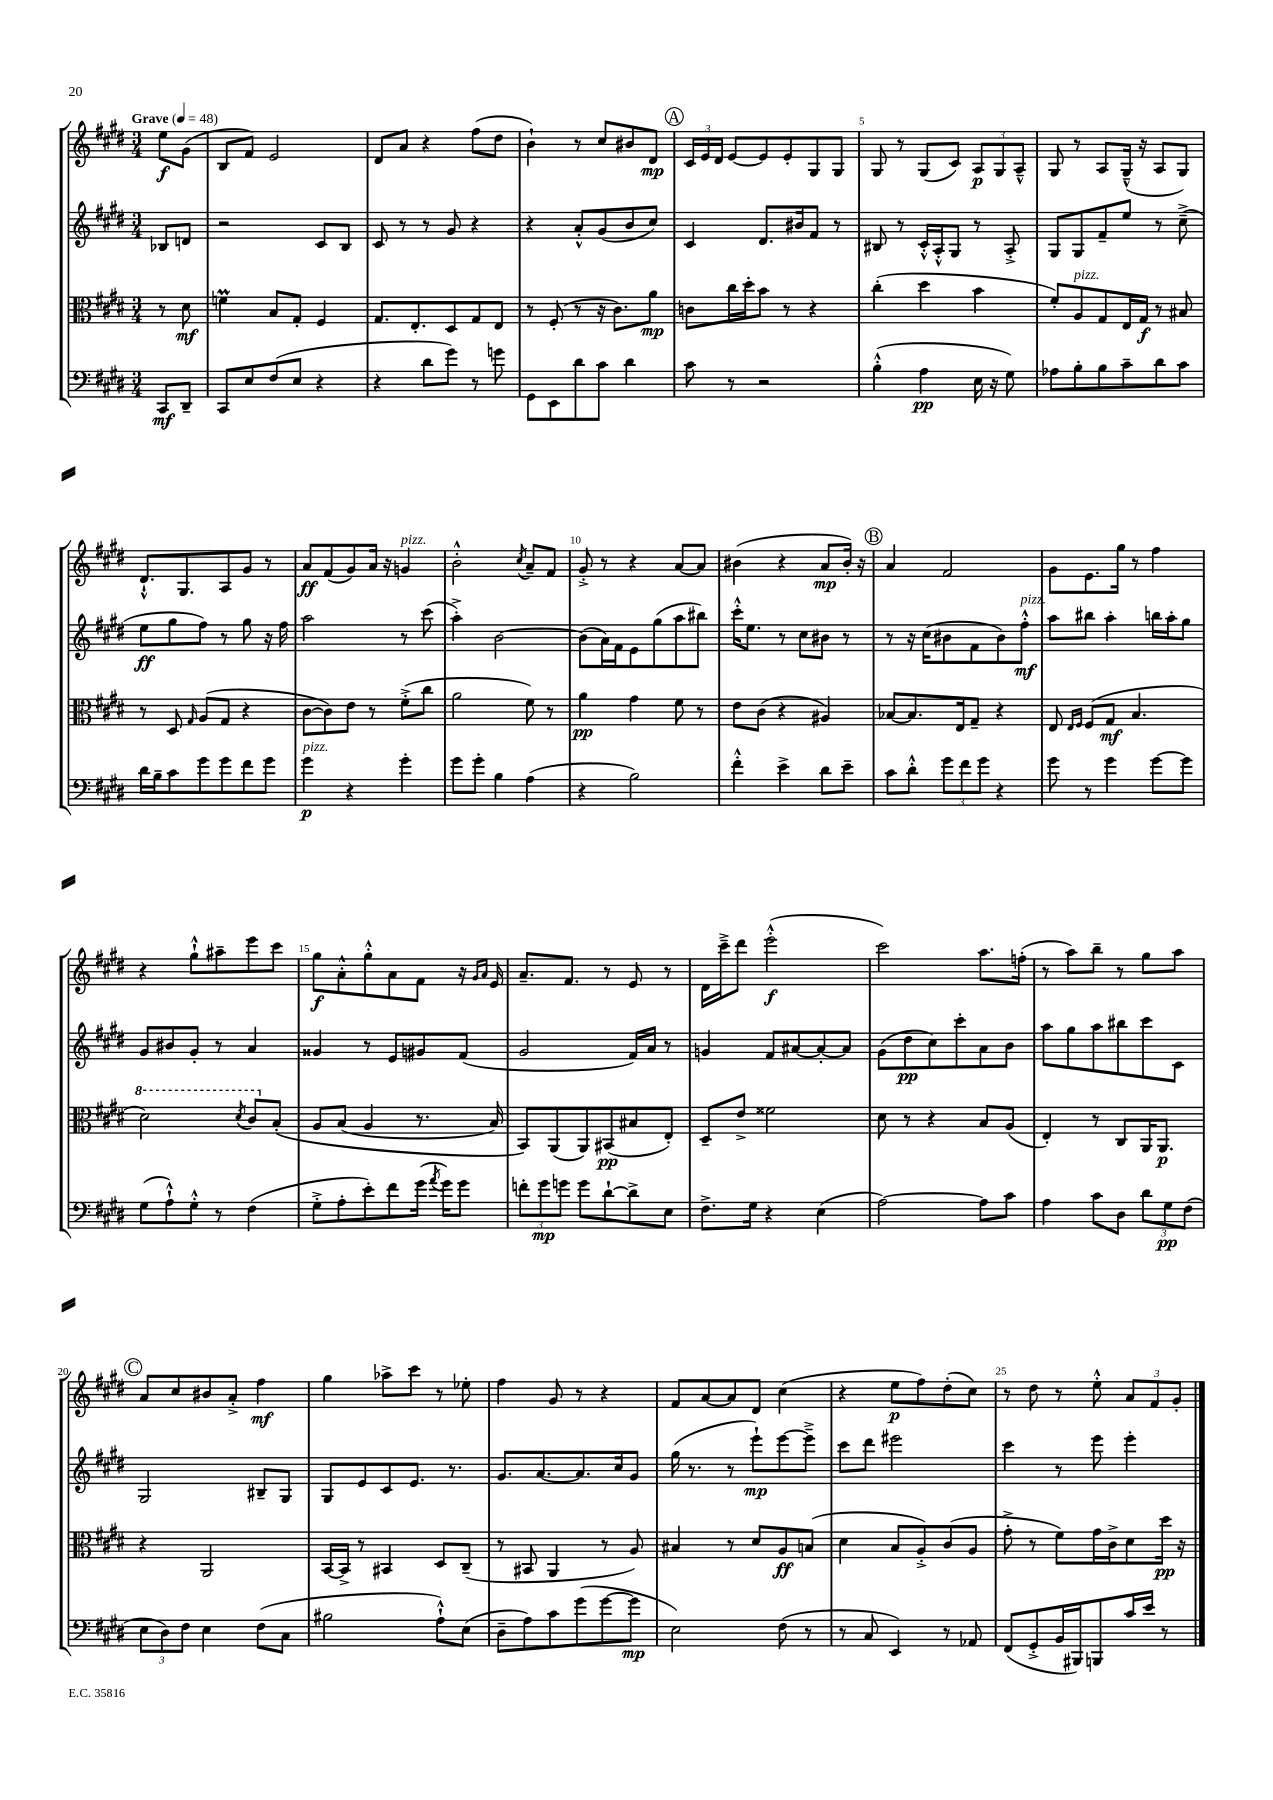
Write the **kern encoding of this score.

**kern	**dynam	**kern	**dynam	**kern	**dynam	**kern	**dynam
*part4	*part4	*part3	*part3	*part2	*part2	*part1	*part1
*staff4	*staff4	*staff3	*staff3	*staff2	*staff2	*staff1	*staff1
*clefF4	*	*clefC3	*	*clefG2	*	*clefG2	*
*k[f#c#g#d#]	*	*k[f#c#g#d#]	*	*k[f#c#g#d#]	*	*k[f#c#g#d#]	*
*M3/4	*	*M3/4	*	*M3/4	*	*M3/4	*
*MM48	*	*MM48	*	*MM48	*	*MM48	*
=	=	=	=	=	=	=	=
!	!	!	!	!	!	!LO:TX:a:B:t=Grave	!
8CC#/L	mf	8r	.	8B-X/L	.	8ee\L	f
8DD#~/J	.	8d#\	mf	8dn/J	.	(8g#\J	.
=1	=1	=1	=1	=1	=1	=1	=1
8CC#/L	.	4fnM\	.	2r	.	8B/L	.
8E/	.	.	.	.	.	8f#/J)	.
(8F#/	.	8B/L	.	.	.	2e/	.
8E/J	.	8G#'/J	.	.	.	.	.
4r	.	4F#/	.	8c#/L	.	.	.
.	.	.	.	8B/J	.	.	.
=2	=2	=2	=2	=2	=2	=2	=2
4r	.	8.G#/L	.	8c#/	.	8d#/L	.
.	.	.	.	8r	.	8a/J	.
.	.	8.E'/	.	.	.	.	.
8d#\L	.	.	.	8r	.	4r	.
8g#\J)	.	8D#/	.	8g#/	.	.	.
8r	.	8G#/	.	4r	.	(8ff#\L	.
8gn\	.	8E/J	.	.	.	8dd#\J	.
=3	=3	=3	=3	=3	=3	=3	=3
8GG#\L	.	8r	.	4r	.	4b`\)	.
8EE\	.	(8F#'/	.	.	.	.	.
8d#\	.	8r	.	8a'^^/L	.	8r	.
8c#\J	.	16r	.	(8g#/	.	8cc#/L	.
.	.	8.c#\L)	.	.	.	.	.
4d#\	.	.	.	8b/	.	8b#X/	.
.	.	8a\J	mp	8cc#/J)	.	8d#/J	mp
!!LO:REH:place=s1:t=A
=4	=4	=4	=4	=4	=4	=4	=4
8c#\	.	8cn\L	.	4c#/	.	24c#/LL	.
.	.	.	.	.	.	24e/	.
.	.	.	.	.	.	24d#/JJ	.
8r	.	16cc#\L	.	.	.	[8e/L	.
.	.	16dd#'\J	.	.	.	.	.
2r	.	8b\J	.	8.d#/L	.	8e/]	.
.	.	8r	.	.	.	8e'/	.
.	.	.	.	16b#X/k	.	.	.
.	.	4r	.	8f#/J	.	8G#/	.
.	.	.	.	8r	.	8G#/J	.
=5	=5	=5	=5	=5	=5	=5	=5
(4B'^^\	.	(4cc#'\	.	8B#X/	.	8G#/	.
.	.	.	.	8r	.	8r	.
4A\	pp	4dd#\	.	16c#'^^/LL	.	(8G#/L	.
.	.	.	.	16A'^^/J	.	.	.
.	.	.	.	8G#/J	.	8c#/J)	.
16E\	.	4b\	.	8r	.	12A/L	p
16r	.	.	.	.	.	.	.
.	.	.	.	.	.	12G#/	.
8G#\)	.	.	.	8A'^/	.	.	.
.	.	.	.	.	.	12A~^^/J	.
=6	=6	=6	=6	=6	=6	=6	=6
8A-X\L	.	8f#'/L)	.	8G#/L	.	8G#/	.
!	!	!LO:TX:a:i:t=pizz.	!	!	!	!	!
8B'\	.	8A/	.	8G#/	.	8r	.
8B\	.	8G#/	.	8f#~/	.	8A/L	.
8c#~\	.	16E/L	.	8ee/J	.	(16G#~^^/Jk	.
.	.	16G#/JJ	f	.	.	16r	.
8d#\	.	8r	.	8r	.	8A/L	.
8c#\J	.	8B#X/	.	(8cc#~^\	.	8G#/J)	.
!!LO:LB:g=z
=7	=7	=7	=7	=7	=7	=7	=7
16d#\LL	.	8r	.	8ee\L	ff	8.d#`^^/L	.
16B~\J	.	.	.	.	.	.	.
8c#\	.	8D#/	.	8gg#\	.	.	.
.	.	.	.	.	.	8.G#/	.
.	.	16qqG#/	.	.	.	.	.
8g#\	.	(8A/L	.	8ff#\J)	.	.	.
8g#\	.	8G#/J	.	8r	.	8A/	.
8f#\	.	4r	.	8gg#\	.	8g#/J	.
8g#\J	.	.	.	16r	.	8r	.
.	.	.	.	16ff#\	.	.	.
=8	=8	=8	=8	=8	=8	=8	=8
!LO:TX:a:i:t=pizz.	!	!	!	!	!	!	!
4g#\	p	[8c#\L	.	2aa\	.	8a/L	ff
.	.	8c#\])	.	.	.	(8f#/	.
4r	.	8e\J	.	.	.	8g#/)	.
.	.	8r	.	.	.	16a/Jk	.
.	.	.	.	.	.	16r	.
!	!	!	!	!	!	!LO:TX:a:i:t=pizz.	!
4g#'\	.	(8f#'^\L	.	8r	.	4gn/	.
.	.	8cc#\J	.	(8ccc#\	.	.	.
=9	=9	=9	=9	=9	=9	=9	=9
8g#\L	.	2a\	.	4aa'^\)	.	2b'^^\	.
8g#'\J	.	.	.	.	.	.	.
4B\	.	.	.	[2b\	.	.	.
.	.	.	.	.	.	8qcc#/	.
(4A\	.	8f#\)	.	.	.	8a~/L	.
.	.	8r	.	.	.	8f#/J	.
=10	=10	=10	=10	=10	=10	=10	=10
4r	.	4a\	pp	(8b\L]	.	8g#'^/	.
.	.	.	.	16a\L)	.	8r	.
.	.	.	.	16f#\J	.	.	.
2B\)	.	4g#\	.	8e\	.	4r	.
.	.	.	.	(8gg#\	.	.	.
.	.	8f#\	.	8aa\	.	[8a/L	.
.	.	8r	.	8bb#X\J)	.	8a/J]	.
=11	=11	=11	=11	=11	=11	=11	=11
4f#'^^\	.	8e\L	.	16ccc#'^^\KL	.	(4b#X\	.
.	.	.	.	8.ee\J	.	.	.
.	.	(8c#\J	.	.	.	.	.
4e^\	.	4r	.	8r	.	4r	.
.	.	.	.	8cc#\L	.	.	.
8d#\L	.	4A#X/)	.	8b#X\J	.	8a/L	mp
8e~\J	.	.	.	8r	.	16b#'/Jk)	.
.	.	.	.	.	.	16r	.
!!LO:REH:place=s1:t=B
=12	=12	=12	=12	=12	=12	=12	=12
8c#\L	.	[8B-X/L	.	8r	.	4a/	.
8d#'^^\J	.	8.B-/]	.	16r	.	.	.
.	.	.	.	(16cc#\KL	.	.	.
12g#\L	.	.	.	8b#X\	.	2f#/	.
.	.	16E/k	.	.	.	.	.
12f#\	.	.	.	.	.	.	.
.	.	8G#~/J	.	8f#\	.	.	.
12g#\J	.	.	.	.	.	.	.
4r	.	4r	.	8b#\)	.	.	.
!	!	!	!	!LO:TX:a:i:t=pizz.	!	!	!
.	.	.	.	8ff#'^^\J	mf	.	.
=13	=13	=13	=13	=13	=13	=13	=13
8g#\	.	8E/	.	8aa\L	.	8g#\L	.
.	.	16qqE/LL	.	.	.	.	.
.	.	16qqF#/JJ	.	.	.	.	.
8r	.	(8F#/L	.	8bb#X\J	.	8.e\	.
4g#\	.	8G#/J	mf	4aa'\	.	.	.
.	.	.	.	.	.	16gg#\Jk	.
.	.	4.B/	.	.	.	8r	.
[8g#\L	.	.	.	16bbn\LL	.	4ff#\	.
.	.	.	.	16aa'\J	.	.	.
8g#\J]	.	.	.	8gg#\J	.	.	.
!!LO:LB:g=z
=14	=14	=14	=14	=14	=14	=14	=14
*	*	*8va	*	*	*	*	*
(8G#\L	.	2dd#\)	.	8g#/L	.	4r	.
8A`^^\)	.	.	.	8b#X/	.	.	.
8G#'^^\J	.	.	.	8g#'/J	.	8gg#`^^\L	.
8r	.	.	.	8r	.	8aa#X~\	.
.	.	8qdd#/	.	.	.	.	.
(4F#\	.	8cc#/L	.	4a/	.	8eee\	.
*	*	*X8va	*	*	*	*	*
.	.	(8B'/J	.	.	.	8ccc#\J	.
=15	=15	=15	=15	=15	=15	=15	=15
8G#'^\L	.	8A/L	.	4g##X/	.	8gg#\L	f
8A'\	.	(8B/J	.	.	.	8a'^^\	.
8e'\)	.	4A/	.	8r	.	8gg#'^^\	.
8f#\	.	.	.	8e/L	.	8a\	.
(16g#\Jk	.	8.r	.	8g#X/	.	8f#\J	.
8qa/	.	.	.	.	.	.	.
16g#\KL)	.	.	.	.	.	.	.
8g#\J	.	.	.	(8f#/J	.	16r	.
.	.	.	.	.	.	16qqg#/LL	.
.	.	.	.	.	.	16qqa/JJ	.
.	.	16B/)	.	.	.	16e/	.
=16	=16	=16	=16	=16	=16	=16	=16
12fn'\L	.	8BB/L)	.	2g#/	.	8.a~/L	.
12g#\	mp	.	.	.	.	.	.
.	.	(8AA/	.	.	.	.	.
12gn\J	.	.	.	.	.	.	.
.	.	.	.	.	.	8.f#/J	.
8g\L	.	8AA/)	.	.	.	.	.
[8d#`\	.	(8BB#X/	pp	.	.	8r	.
8d#^\]	.	8B#X/	.	16f#/LL)	.	8e/	.
.	.	.	.	16a/JJ	.	.	.
8E\J	.	8E'/J)	.	8r	.	8r	.
=17	=17	=17	=17	=17	=17	=17	=17
8.F#^\L	.	8D#~/L	.	4gn/	.	16d#\LL	.
.	.	.	.	.	.	16ccc#~^\J	.
.	.	8e^/J	.	.	.	8ddd#\J	.
16G#\Jk	.	.	.	.	.	.	.
4r	.	2f##X\	.	8f#/L	.	(2eee'^^\	f
.	.	.	.	[8a#X/	.	.	.
(4E\	.	.	.	8a#'/_	.	.	.
.	.	.	.	8a#/J]	.	.	.
=18	=18	=18	=18	=18	=18	=18	=18
[2A\)	.	8d#\	.	(8g#\L	.	2ccc#\)	.
.	.	8r	.	8dd#\	pp	.	.
.	.	4r	.	8cc#\)	.	.	.
.	.	.	.	8ccc#'\	.	.	.
8A\L]	.	8B/L	.	8a\	.	8.aa\L	.
8c#\J	.	(8A/J	.	8b\J	.	.	.
.	.	.	.	.	.	(16ffn'\Jk	.
=19	=19	=19	=19	=19	=19	=19	=19
4A\	.	4E'/)	.	8aa\L	.	8r	.
.	.	.	.	8gg#\	.	8aa\L)	.
8c#\L	.	8r	.	8aa\	.	8bb~\J	.
8D#\J	.	8C#/L	.	8bb#X\	.	8r	.
12d#\L	.	16AA/K	.	8ccc#\	.	8gg#\L	.
.	.	8.AA/J	p	.	.	.	.
12G#\	pp	.	.	.	.	.	.
.	.	.	.	8c#\J	.	8aa\J	.
(12F#\J	.	.	.	.	.	.	.
!!LO:LB:g=z
!!LO:REH:place=s1:t=C
=20	=20	=20	=20	=20	=20	=20	=20
12E\L	.	4r	.	2G#/	.	8a/L	.
12D#\)	.	.	.	.	.	.	.
.	.	.	.	.	.	8cc#/	.
12F#\J	.	.	.	.	.	.	.
4E\	.	2AA/	.	.	.	8b#X/	.
.	.	.	.	.	.	8a'^/J	.
(8F#\L	.	.	.	8B#X~/L	.	4ff#\	mf
8C#\J	.	.	.	8G#/J	.	.	.
=21	=21	=21	=21	=21	=21	=21	=21
2B#X\	.	[16BB/LL	.	8G#/L	.	4gg#\	.
.	.	16BB^/JJ]	.	.	.	.	.
.	.	8r	.	8e/	.	.	.
.	.	4BB#X/	.	8c#/	.	8aa-X^\L	.
.	.	.	.	8.e/J	.	8ccc#\J	.
8A`^^\L)	.	8D#/L	.	.	.	8r	.
.	.	.	.	8.r	.	.	.
(8E\J	.	(8C#~/J	.	.	.	8ee-X'\	.
=22	=22	=22	=22	=22	=22	=22	=22
8D#~\L	.	8r	.	8.g#/L	.	4ff#\	.
8A\)	.	8BB#X/	.	.	.	.	.
.	.	.	.	[8.a/	.	.	.
8c#\	.	4AA/	.	.	.	8g#/	.
(8g#\	.	.	.	8.a/]	.	8r	.
[8g#\	.	8r	.	.	.	4r	.
.	.	.	.	16cc#/k	.	.	.
8g#\J]	mp	8A/)	.	8g#/J	.	.	.
=23	=23	=23	=23	=23	=23	=23	=23
2E\)	.	4B#X/	.	(16gg#\	.	8f#/L	.
.	.	.	.	8.r	.	.	.
.	.	.	.	.	.	[8a/	.
.	.	8r	.	8r	.	8a/]	.
.	.	8d#/L	.	8eee`\L)	mp	8d#/J	.
(8F#\	.	8A/	ff	[8eee\	.	(4cc#\	.
8r	.	(8Bn/J	.	8eee~^\J]	.	.	.
=24	=24	=24	=24	=24	=24	=24	=24
8r	.	4d#\	.	8ccc#\L	.	4r	.
8C#/	.	.	.	8ddd#\J	.	.	.
4EE/)	.	8B/L	.	2eee#X\	.	8ee\L	p
.	.	8A'^/)	.	.	.	8ff#\)	.
8r	.	(8c#/	.	.	.	(8dd#'\	.
8AA-X/	.	8A/J	.	.	.	8cc#\J)	.
=25	=25	=25	=25	=25	=25	=25	=25
(8FF#/L	.	8g#'^\	.	4ccc#\	.	8r	.
8GG#'^/	.	8r	.	.	.	8dd#\	.
16BB/L	.	8f#\L)	.	8r	.	8r	.
16BBB#X/J)	.	.	.	.	.	.	.
8BBBn/	.	16g#\L	.	8eee\	.	8ee'^^\	.
.	.	16c#^\J	.	.	.	.	.
16c#/L	.	8d#\	.	4eee'\	.	12a/L	.
16e/JJ	.	.	.	.	.	.	.
.	.	.	.	.	.	12f#/	.
8r	.	16dd#\Jk	pp	.	.	.	.
.	.	.	.	.	.	12g#'/J	.
.	.	16r	.	.	.	.	.
==	==	==	==	==	==	==	==
*-	*-	*-	*-	*-	*-	*-	*-
